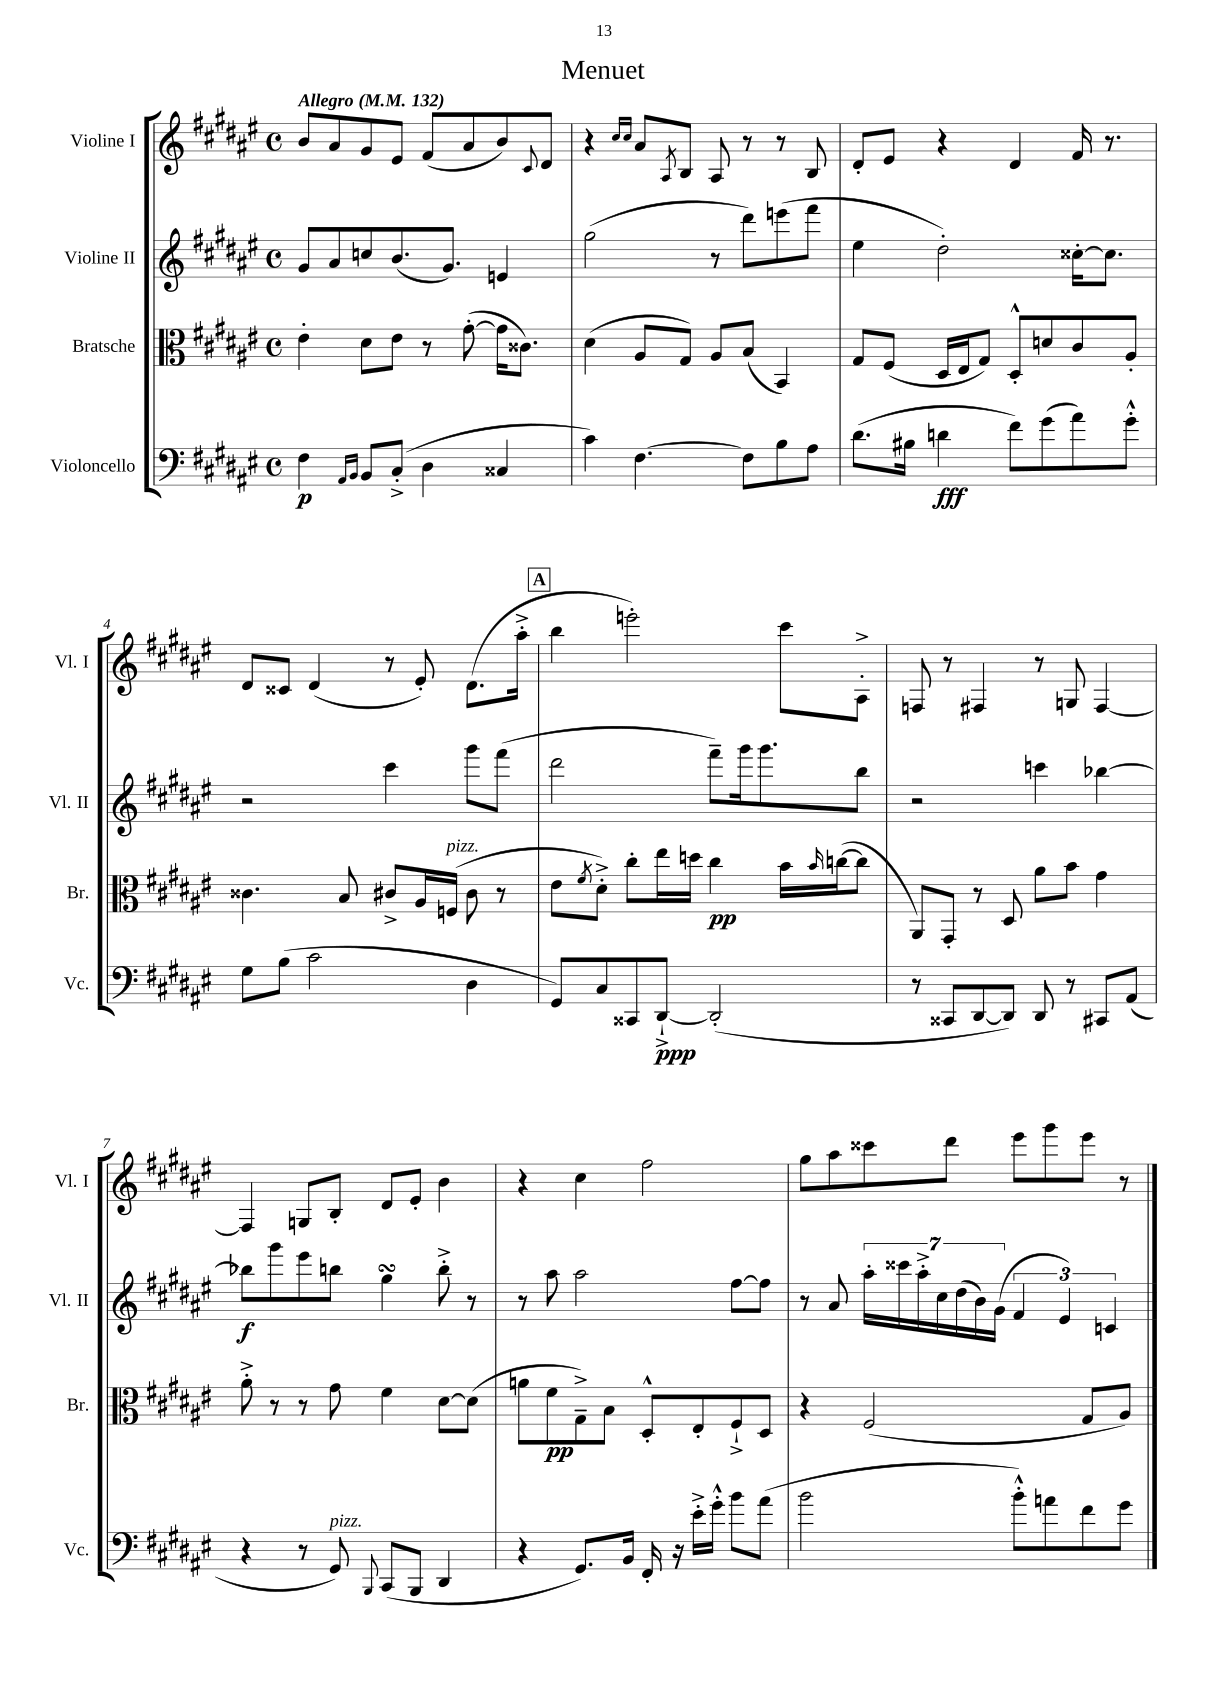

**kern	**dynam	**kern	**dynam	**kern	**dynam	**kern
*part4	*part4	*part3	*part3	*part2	*part2	*part1
*staff4	*staff4	*staff3	*staff3	*staff2	*staff2	*staff1
*I"Violoncello	*	*I"Bratsche	*	*I"Violine II	*	*I"Violine I
*I'Vc.	*	*I'Br.	*	*I'Vl. II	*	*I'Vl. I
*clefF4	*	*clefC3	*	*clefG2	*	*clefG2
*k[f#c#g#d#a#e#]	*	*k[f#c#g#d#a#e#]	*	*k[f#c#g#d#a#e#]	*	*k[f#c#g#d#a#e#]
*M4/4	*	*M4/4	*	*M4/4	*	*M4/4
*met(c)	*	*met(c)	*	*met(c)	*	*met(c)
*MM132	*	*MM132	*	*MM132	*	*MM132
=1	=1	=1	=1	=1	=1	=1
!	!	!	!	!	!	!LO:TX:a:B:t=Allegro
4F#\	p	4e#'\	.	8g#/L	.	8b/L
.	.	.	.	8a#/	.	8a#/
16qqAA#/LL	.	.	.	.	.	.
16qqBB/JJ	.	.	.	.	.	.
8BB/L	.	8d#\L	.	8ccn/	.	8g#/
(8C#'^/J	.	8e#\J	.	(8.b/	.	8e#/J
4D#\	.	8r	.	.	.	(8f#/L
.	.	.	.	8.g#/J)	.	.
.	.	([8g#'\	.	.	.	8a#/
4C##X/	.	16g#\KL]	.	4en/	.	8b/)
.	.	8.c##X\J)	.	.	.	.
.	.	.	.	.	.	8qqc#/
.	.	.	.	.	.	8d#/J
=2	=2	=2	=2	=2	=2	=2
4c#\)	.	(4d#\	.	(2gg#\	.	4r
.	.	.	.	.	.	16qqcc#/LL
.	.	.	.	.	.	16qqcc#/JJ
[4.F#\	.	8A#/L	.	.	.	8a#/L
.	.	.	.	.	.	8qA#/
.	.	8G#/J)	.	.	.	8B/J
.	.	8A#/L	.	8r	.	8A#/
8F#\L]	.	(8B/J	.	8ddd#\L)	.	8r
8B\	.	4BB/)	.	(8eeen\	.	8r
8A#\J	.	.	.	8fff#\J	.	8B/
=3	=3	=3	=3	=3	=3	=3
(8.d#\L	.	8G#/L	.	4ee#\	.	8d#'/L
.	.	(8F#/J	.	.	.	8e#/J
16B#X\Jk	.	.	.	.	.	.
4dn\	fff	16D#/LL	.	2dd#'\)	.	4r
.	.	16E#/J	.	.	.	.
.	.	8G#/J)	.	.	.	.
8f#\L)	.	8D#'^^/L	.	.	.	4d#/
(8g#\	.	8dn/	.	.	.	.
8a#\)	.	8c#/	.	[16cc##X'\KL	.	16f#/
.	.	.	.	8.cc##\J]	.	8.r
8g#'^^\J	.	8A#'/J	.	.	.	.
!!LO:LB:g=z
=4	=4	=4	=4	=4	=4	=4
8G#\L	.	4.c##X\	.	2r	.	8d#/L
(8B\J	.	.	.	.	.	8c##X/J
2c#\	.	.	.	.	.	(4d#/
.	.	8B/	.	.	.	.
.	.	8c#X^/L	.	4ccc#\	.	8r
.	.	16A#/L	.	.	.	8e#'/)
!	!	!LO:TX:a:i:t=pizz.	!	!	!	!
.	.	(16Fn/JJ	.	.	.	.
4D#\	.	8c#\	.	8ggg#\L	.	(8.d#\L
.	.	8r	.	(8fff#\J	.	.
.	.	.	.	.	.	16aa#'^\Jk
!!LO:REH:place=s1:t=A
=5	=5	=5	=5	=5	=5	=5
8GG#/L)	.	8e#\L	.	2ddd#\	.	4bb\
.	.	8qf#/	.	.	.	.
8C#/	.	8d#'^\J)	.	.	.	.
8CC##X/	.	8cc#'\L	.	.	.	2eeen'\)
[8DD#`^/J	ppp	16ee#\L	.	.	.	.
.	.	16ddn\JJ	.	.	.	.
(2DD#'/]	.	4cc#\	pp	8fff#~\L)	.	.
.	.	.	.	16ggg#\k	.	.
.	.	.	.	8.ggg#\	.	.
.	.	16b\LL	.	.	.	8ccc#\L
.	.	16qqb/	.	.	.	.
.	.	([16ccn\J	.	.	.	.
.	.	8cc\J]	.	8bb\J	.	8A#'^\J
=6	=6	=6	=6	=6	=6	=6
8r	.	8AA#/L)	.	2r	.	8Fn/
8CC##X/L	.	8GG#'/J	.	.	.	8r
[8DD#/	.	8r	.	.	.	4F#X/
8DD#/J])	.	8D#/	.	.	.	.
8DD#/	.	8a#\L	.	4cccn\	.	8r
8r	.	8b\J	.	.	.	8Gn/
8CC#X/L	.	4g#\	.	[4bb-X\	.	[4F#/
(8AA#/J	.	.	.	.	.	.
!!LO:LB:g=z
=7	=7	=7	=7	=7	=7	=7
4r	.	8a#'^\	.	8bb-X\L]	f	4F#/]
.	.	8r	.	8ggg#\	.	.
8r	.	8r	.	8eee#\	.	8Gn/L
!LO:TX:a:i:t=pizz.	!	!	!	!	!	!
8GG#/)	.	8g#\	.	8bbn\J	.	8B'/J
8qqBBB/	.	.	.	.	.	.
(8CC#/L	.	4f#\	.	4gg#sSSS\	.	8d#/L
8BBB/J	.	.	.	.	.	8e#'/J
4DD#/	.	[8d#\L	.	8bb'^\	.	4b\
.	.	(8d#\J]	.	8r	.	.
=8	=8	=8	=8	=8	=8	=8
4r	.	8an\L	.	8r	.	4r
.	.	8f#\	pp	8aa#\	.	.
8.GG#/L)	.	8G#~^\)	.	2aa#\	.	4cc#\
.	.	8B\J	.	.	.	.
16BB/Jk	.	.	.	.	.	.
16FF#'/	.	8D#'^^/L	.	.	.	2ff#\
16r	.	.	.	.	.	.
16e#'^\LL	.	8E#'/	.	.	.	.
16g#'^^\JJ	.	.	.	.	.	.
8b\L	.	8F#`^/	.	[8ff#\L	.	.
(8a#\J	.	8D#/J	.	8ff#\J]	.	.
=9	=9	=9	=9	=9	=9	=9
2b\	.	4r	.	8r	.	8gg#\L
.	.	.	.	8a#/	.	8aa#\
.	.	(2F#/	.	28aa#'\LL	.	8ccc##X\
.	.	.	.	28ccc##X\	.	.
.	.	.	.	28aa#'^\	.	.
.	.	.	.	28cc#\	.	.
.	.	.	.	.	.	8ddd#\J
.	.	.	.	(28dd#\	.	.
.	.	.	.	28b\)	.	.
.	.	.	.	(28g#\JJ	.	.
8b'^^\L)	.	.	.	6f#/	.	8eee#\L
8an\	.	.	.	.	.	8ggg#\
.	.	.	.	6e#/)	.	.
8f#\	.	8G#/L	.	.	.	8eee#\J
.	.	.	.	6cn/	.	.
8g#\J	.	8A#/J)	.	.	.	8r
==	==	==	==	==	==	==
*-	*-	*-	*-	*-	*-	*-
